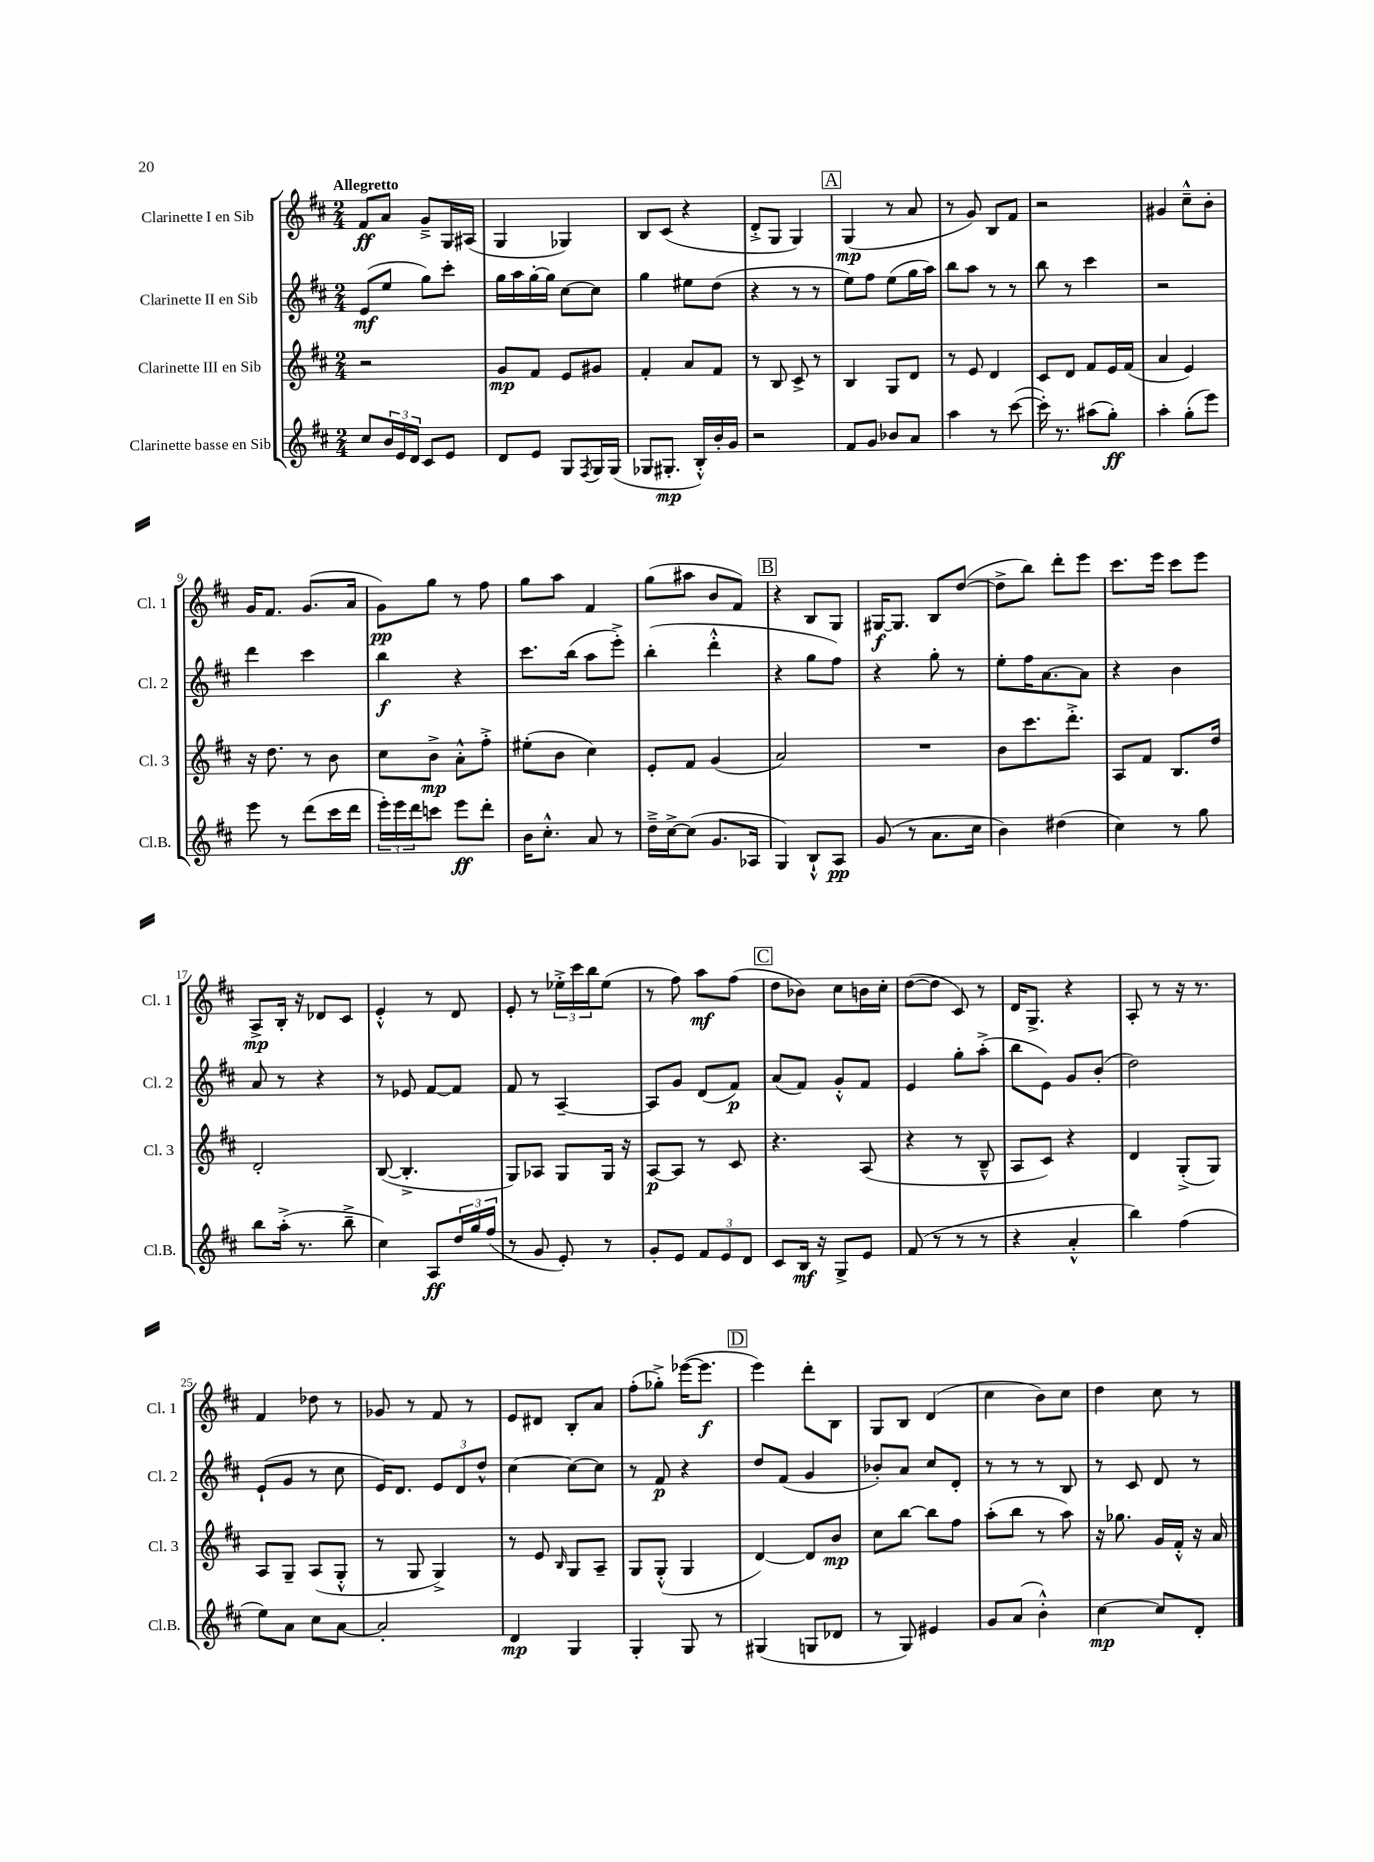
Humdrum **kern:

**kern	**kern	**kern	**kern
*staff4	*staff3	*staff2	*staff1
*clefG2	*clefG2	*clefG2	*clefG2
*k[f#c#]	*k[f#c#]	*k[f#c#]	*k[f#c#]
*M2/4	*M2/4	*M2/4	*M2/4
8cc#	2r	(8e	8f#
24b	.	8ee	8a
24e	.	.	.
24d	.	.	.
8c#	.	8gg)	8g~^
8e	.	8ccc#'	16G
.	.	.	(16A#
=	=	=	=
8d	8g	16gg	4G
.	.	16aa	.
8e	8f#	[16gg'	.
.	.	16gg]	.
8G	8e	[8cc#	4G-)
8qF#	.	.	.
16G	8g#	8cc#]	.
(16G	.	.	.
=	=	=	=
8G-	4f#'	4gg	8B
8.G#'	.	.	(8c#
.	8a	8ee#	4r
16B'^^)	.	.	.
16b'	8f#	(8dd	.
16g	.	.	.
=	=	=	=
2r	8r	4r	8d'^
.	8B	.	8G
.	8c#^	8r	4G)
.	8r	8r	.
=	=	=	=
8f#	4B	8ee)	(4G
8g	.	8ff#	.
8b-	8G	(8ee	8r
8a	8d	16gg	8a
.	.	16aa)	.
=	=	=	=
4aa	8r	8bb	8r
.	8e	8aa	8g)
8r	4d	8r	8B
([8ccc#	.	8r	8f#
=	=	=	=
16ccc#'])	8c#	8bb	2r
8.r	.	.	.
.	8d	8r	.
(8aa#	8f#	4ccc#	.
8gg')	16e	.	.
.	(16f#	.	.
=	=	=	=
4aa'	4a	2r	4g#
(8gg'	4e)	.	8cc#~^^
8eee)	.	.	8b'
=	=	=	=
8eee	16r	4ddd	16g
.	8.dd	.	8.f#
8r	.	.	.
(8ddd	8r	4ccc#	(8.g
16ccc#	8b	.	.
16ddd	.	.	16a
=	=	=	=
24eee')	8cc#	4bb	8g)
24eee	.	.	.
24ddd	.	.	.
8ccc	8b^	.	8gg
8eee	8a'^^	4r	8r
8ddd'	8ff#'^	.	8ff#
=	=	=	=
16b	(8ee#'	8.ccc#	8gg
8.cc#'^^	.	.	.
.	8b	.	8aa
.	.	(16bb	.
8a	4cc#)	8aa	4f#
8r	.	8eee'^)	.
=	=	=	=
16dd~^	8e'	(4bb'	(8gg
[16cc#^	.	.	.
(8cc#]	8f#	.	8aa#
8.g	(4g	4ddd'^^	8b
.	.	.	8f#)
16A-	.	.	.
=	=	=	=
4G)	2a)	4r	4r
8B`^^	.	8gg	8B
8A	.	8ff#)	8G
=	=	=	=
(8g	2r	4r	[16G#
.	.	.	8.G#]
8r	.	.	.
8.a	.	8gg'	8B
.	.	8r	([8dd
16cc#	.	.	.
=	=	=	=
4b)	8b	8ee'	8dd^]
.	8.ccc#	16ff#	8bb)
.	.	[8.a	.
(4dd#	.	.	8ddd'
.	8.ddd'^	.	.
.	.	8a]	8eee
=	=	=	=
4cc#)	8A	4r	8.ccc#
.	8f#	.	.
.	.	.	16eee
8r	8.B	4b	8ccc#
8gg	.	.	8eee
.	16dd	.	.
=	=	=	=
8bb	2d'	8a	8A^
(16aa'^	.	8r	16B'
8.r	.	.	16r
.	.	4r	8d-
8bb~^	.	.	8c#
=	=	=	=
4cc#)	([8B	8r	4e'^^
.	4.B'^]	8e-	.
8A	.	[8f#	8r
24dd	.	8f#]	8d
24gg	.	.	.
(24ff#	.	.	.
=	=	=	=
8r	8G)	8f#	8e'
8g	8A-	8r	8r
8e')	8G	[4A~	24ee-'^
.	.	.	24ccc#
.	.	.	24bb
8r	16G	.	(8ee-
.	16r	.	.
=	=	=	=
8g'	[8A	8A]	8r
8e	8A]	8g	8ff#)
12f#	8r	(8d	8aa
12e	.	.	.
.	8c#	8f#)	(8ff#
12d	.	.	.
=	=	=	=
8c#	4.r	(8a	8dd
16B	.	8f#)	8b-)
16r	.	.	.
8G^	.	8g'^^	8cc#
8e	(8A	8f#	16b
.	.	.	16cc#'
=	=	=	=
(8f#	4r	4e	([8dd
8r	.	.	8dd]
8r	8r	8gg'	8c#)
8r	8B~^^	(8aa'^	8r
=	=	=	=
4r	8A	8bb	16d
.	.	.	8.G^
.	8c#)	8e)	.
4a'^^	4r	8g	4r
.	.	(8b'	.
=	=	=	=
4bb)	4d	2dd)	8A'
.	.	.	8r
(4ff#	(8G'^	.	16r
.	.	.	8.r
.	8G)	.	.
=	=	=	=
8ee)	8A	(8e`	4f#
8a	8G~	8g	.
8cc#	(8A	8r	8dd-
[8a	8G'^^	8cc#	8r
=	=	=	=
2a']	8r	16e)	8g-
.	.	8.d	.
.	8G	.	8r
.	4G^)	12e	8f#
.	.	12d	.
.	.	.	8r
.	.	12dd^^	.
=	=	=	=
4d	8r	[4cc#	8e
.	8e	.	8d#
.	16qqB	.	.
4G	8G	8cc#_	8B'
.	8A~	8cc#]	8a
=	=	=	=
4G'	8G	8r	(8ff#'
.	(8G'^^	8f#	8gg-'^)
8G	4G	4r	([16eee-
.	.	.	8.eee-]
8r	.	.	.
=	=	=	=
(4G#	[4d)	8dd	4eee)
.	.	(8f#	.
8G	8d]	4g	8ddd'
8d-	8b	.	8B
=	=	=	=
8r	8cc#	8b-')	8G
8G)	[8bb	8a	8B
4e#	8bb]	8cc#	(4d
.	8ff#	8d'	.
=	=	=	=
8g	(8aa'	8r	4cc#
(8a	8bb	8r	.
4b'^^)	8r	8r	8b)
.	8aa)	8B	8cc#
=	=	=	=
[4cc#	16r	8r	4dd
.	8.gg-	.	.
.	.	8c#	.
8cc#]	16g	8d	8cc#
.	16f#'^^	.	.
8d'	16r	8r	8r
.	16a	.	.
==	==	==	==
*-	*-	*-	*-
